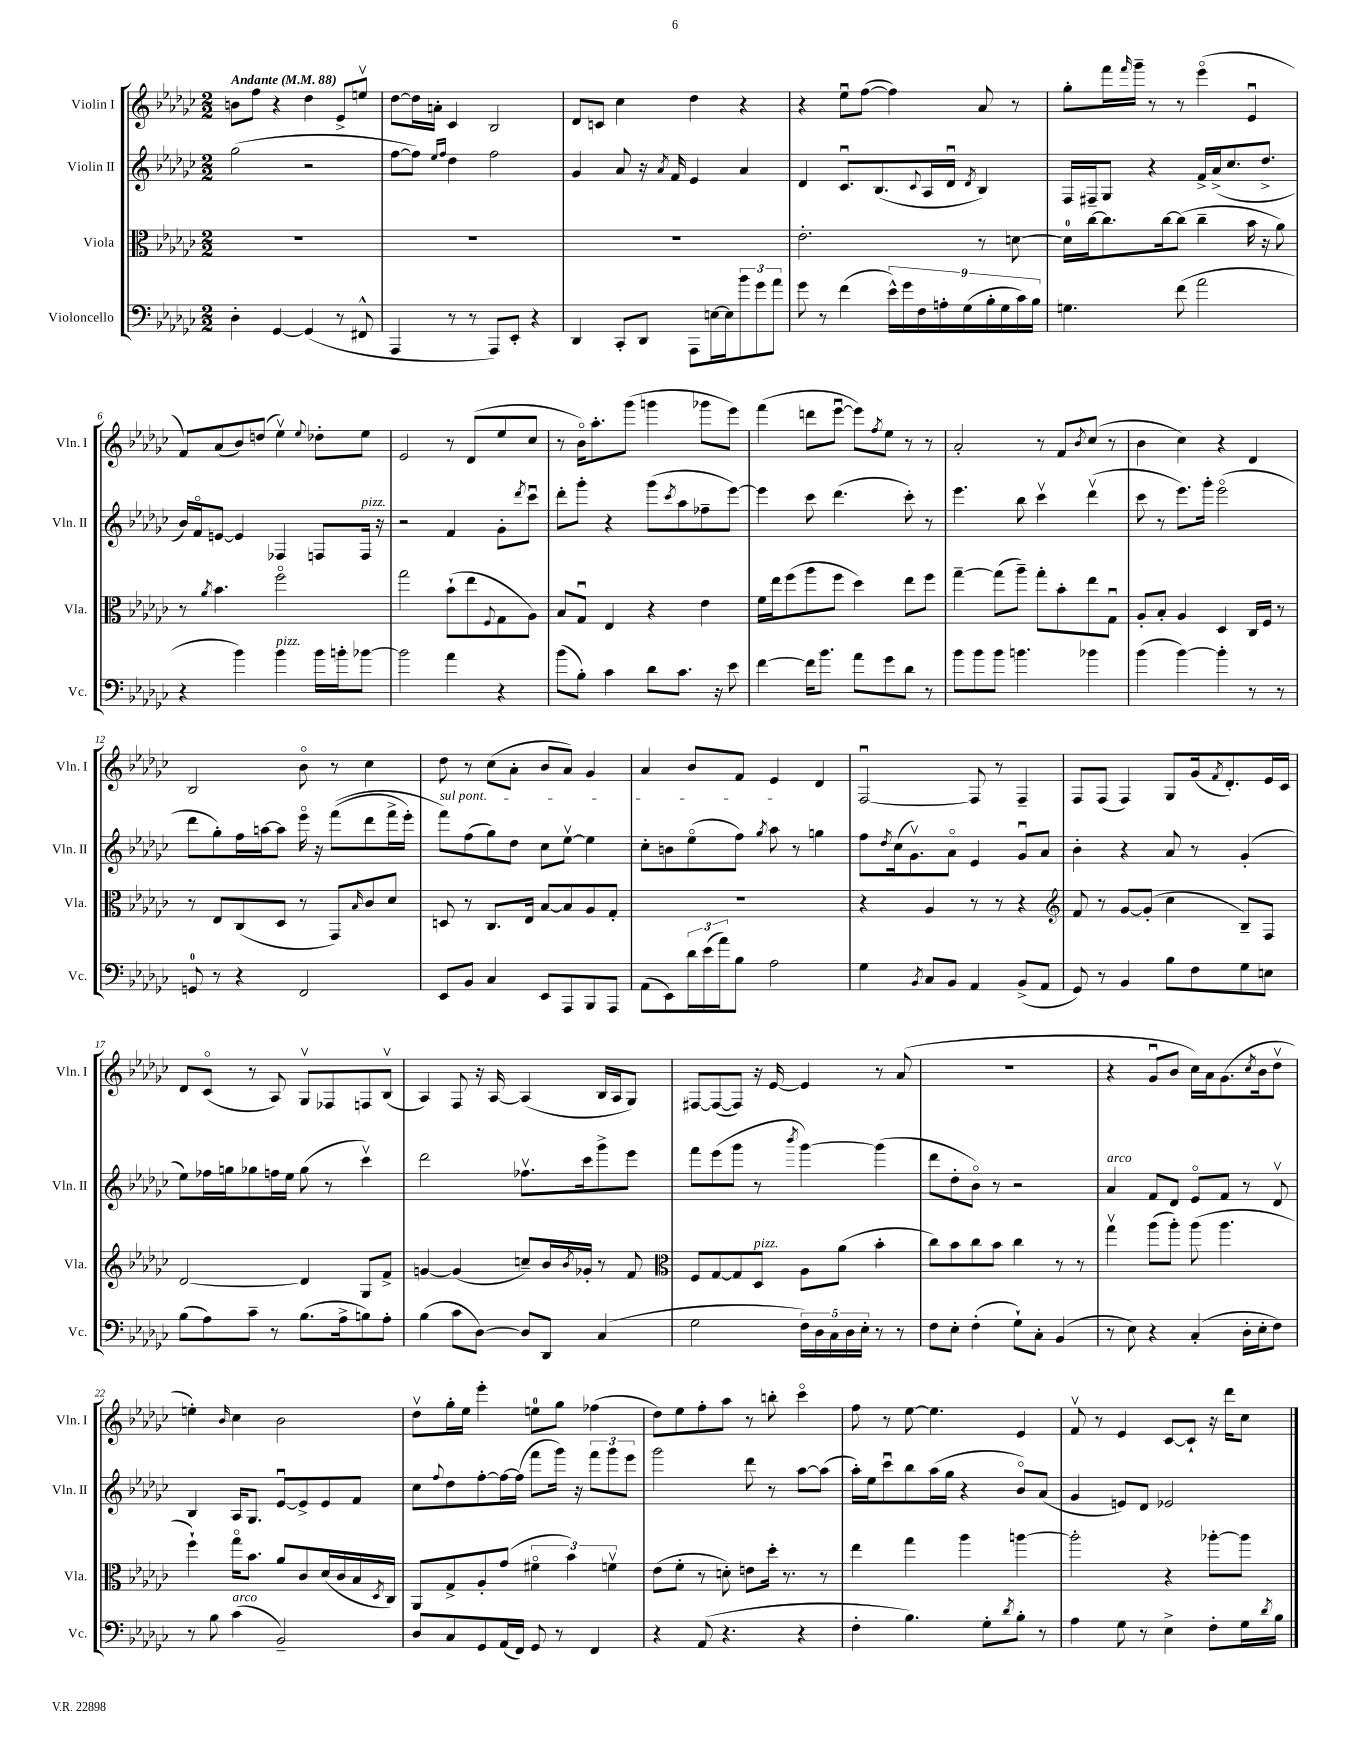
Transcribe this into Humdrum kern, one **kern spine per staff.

**kern	**kern	**kern	**kern
*staff4	*staff3	*staff2	*staff1
*clefF4	*clefC3	*clefG2	*clefG2
*k[b-e-a-d-g-c-]	*k[b-e-a-d-g-c-]	*k[b-e-a-d-g-c-]	*k[b-e-a-d-g-c-]
*M2/2	*M2/2	*M2/2	*M2/2
*MM88	*MM88	*MM88	*MM88
4D-'\	1r	(2gg-\	8b\L
.	.	.	8ff\J
[4GG-/	.	.	4r
(4GG-/]	.	2r	4dd-\
8r	.	.	8e-^/L
8FF#^^/	.	.	8eev/J
=	=	=	=
4AAA-/	1r	[8ff\L	[8dd-\L
.	.	8ff\]J)	16dd-\]L
.	.	.	16a'\JJ
.	.	16qqee-/LL	.
.	.	16qqff/JJ	.
8r	.	4dd-\	4c-/
8r	.	.	.
8AAA-/L)	.	2ff\	2B-/
8EE-'/J	.	.	.
4r	.	.	.
=	=	=	=
4DD-/	1r	4g-/	8d-/L
.	.	.	8c/J
8CC-'/L	.	8a-/	4cc-\
8DD-/J	.	16r	.
.	.	8qa-/	.
.	.	16f/	.
8AAA-\L	.	4e-/	4dd-\
[16E\L	.	.	.
16E\]J	.	.	.
12b-\	.	4a-/	4r
12g-\	.	.	.
12a-\J	.	.	.
=	=	=	=
8g-\	2.e-'\	4d-/	4r
8r	.	.	.
(4f\	.	8.c-u/L	8ee-u\L
.	.	.	([8ff\J
.	.	(8.B-/	.
18e-^^\LL)	.	.	4ff\])
18g-\	.	.	.
18F\	.	.	.
.	.	8qqc-/	.
.	.	16A-/L	.
18A'\	.	.	.
.	.	16d-u/JJ	.
(18G-\	.	.	.
.	.	8qd-/	.
.	8r	4B-/)	8a-/
18B-'\	.	.	.
18G-\	.	.	.
.	[8d\	.	8r
18c-\)	.	.	.
18B-\JJ	.	.	.
=	=	=	=
4.G\	16d\]LL	16F/LL	8gg-'\L
.	[16cc-\J	16F#~/J	.
.	8.cc-\]	8G-/J	16fff\L
.	.	.	16qqfff/
.	.	.	16ggg-~\JJ
.	.	4r	8r
.	[16cc-\k	.	.
(8f\	(8cc-\]J	.	8r
2a-\	4cc-~\	16f^/LL	(4eee-o\
.	.	(16a-^/J	.
.	.	8.cc-/	.
.	16b-\	.	4e-u/
.	16r	8.dd-^/J	.
.	8a-\)	.	.
=	=	=	=
4r	8r	16b-/LL)	8f/L)
.	.	16fo/J	.
.	8qa-/	.	.
.	4.b-\	[8e/J	(8a-/
4b-\)	.	4e/]	8b-/)
.	.	.	(8dd/J
4b-\	2ffo\	4F-/	4ee-v\)
.	.	.	8qqee-/
16b-\LL	.	8F/L	8dd-'\L
16b'\J	.	.	.
[8b-\J	.	16F/Jk	8ee-\J
.	.	16r	.
=	=	=	=
2b-\]	2gg-\	2r	2e-/
4a-\	(8b-`\L	4f/	8r
.	8ee-\	.	(8d-/L
.	8qqF/	.	.
4r	8G-\	8g-'\L	8ee-/
.	.	8qddd-/	.
.	8A-\J)	8ccc-u\J	8cc-/J
=	=	=	=
(8b-\L	8B-/L	8ddd-'\L	8r
8B-'\J)	8G-u/J	8ggg-'\J	16b-o\LK)
.	.	.	8.aa-'\
4c-\	4E-/	4r	.
.	.	.	(8ggg-\J
8d-\L	4r	(8ggg-\L	4ggg\
.	.	8qccc-/	.
8.c-\J	.	8aa-\	.
.	4e-\	8ff-~\	8ggg-\L
16r	.	.	.
8e-\	.	[8eee-\J)	8eee-\J)
=	=	=	=
[4f\	16f\LL	4eee-\]	(4fff\
.	16ee-\J	.	.
.	(8ff\	.	.
16f\]LK	8aa-\	8ccc-\	8ddd\L
8.b-\J	.	.	.
.	8ff\J	(4.ddd-\	[8eee-u\J
8a-\L	4dd-\)	.	8eee-\]L)
.	.	.	8qff/
8g-\	.	.	8ee-\J
8d-\J	8ee-\L	8ccc-'\)	8r
8r	8ff\J	8r	8r
=	=	=	=
8b-\L	[4gg-~\	4.eee-\	2a-'/
8b-\	.	.	.
8b-\J	(8gg-\]L	.	.
4.b\	8aa-~\J)	8bb-\	.
.	8gg-'\L	4ccc-v\	8r
.	8b-'\	.	8f/L
.	.	.	8qb-/
4b-\	8ee-\	(4ddd-v\	(8cc-/J
.	8G-u\J	.	8r
=	=	=	=
(4b-\	8A-'/L	8ccc-\	4b-\
.	8B-'/J	8r	.
[4b-\)	4A-/	8.eee-\L)	4cc-\)
.	.	16ggg-'\Jk	.
4b-'\]	4D-/	(2eee-o\	4r
8r	16C-/LL	.	4d-/
.	16F/JJ	.	.
8r	8r	.	.
=	=	=	=
8GG/	8r	8ddd-\L	2B-/
8r	8E-/L	8gg-'\)	.
4r	(8C-/	16ff\L	.
.	.	[16aa\J	.
.	8D-/J	8aa\]J	.
2FF/	8r	16eee-o\	8b-o\
.	.	16r	.
.	8GG-/L)	&((8fff\L	8r
.	16qqB-/	.	.
.	8c-/	8ddd-\	4cc-\
.	8d-/J	16fff^\L	.
.	.	16eee-'\JJ)	.
=	=	=	=
8EE-/L	8D/	8fff\L&)	8dd-\
8BB-/J	8r	(8ff\	8r
4C-/	8.C-/L	8gg-\)	(8cc-\L
.	.	8dd-\J	8a-'\J
.	16E-/Jk	.	.
8EE-/L	[8B-/L	8cc-\L	8b-/L
8AAA-/	8B-/]	[8ee-v\J	8a-/J)
8BBB-/	8A-/	4ee-\]	4g-/
8AAA-/J	8G-'/J	.	.
=	=	=	=
(8AA-\L	1r	8cc-'\L	4a-/
8EE-\)	.	8b\	.
24d-\L	.	(8ee-o\	8b-/L
(24e-\	.	.	.
24a-\J)	.	.	.
8B-\J	.	8ff\J)	8f/J
.	.	8qgg-/	.
2A-\	.	8aa-\	4e-/
.	.	8r	.
.	.	4gg\	4d-/
=	=	=	=
4G-\	4r	8ff\L	[2Fu/
.	.	8qdd-/	.
.	.	(16cc-\k	.
.	.	8.g-v\)	.
8qBB-/	.	.	.
8C-/L	4A-/	.	.
8BB-/J	.	8a-o\J	.
4AA-/	8r	4e-/	8F/]
.	8r	.	8r
(8BB-^/L	4r	8g-u/L	4F~/
8AA-/J	.	8a-/J	.
=	=	=	=
*	*clefG2	*	*
8GG-/)	8f/	4b-'\	8F/L
8r	8r	.	(8F/J
4BB-/	[8g-/L	4r	4F/)
.	(8g-'/]J	.	.
8B-\L	4cc-\	8a-/	8G-/L
8F\	.	8r	(16g-/k
.	.	.	8qf/
.	.	.	8.d-'/)
8G-\	8B-~/L)	(4g-'/	.
8E\J	8F/J	.	16e-/L
.	.	.	16c-/JJ
=	=	=	=
(8B-\L	[2d-/	8ee-\L)	8d-/L
8A-\)	.	16ff-\L	(8c-o/J
.	.	16gg\J	.
8c-~\J	.	8gg-\	8r
8r	.	16ff\L	8A-/)
.	.	16ee-\JJ	.
(8.B-\L	4d-/]	(8gg-\	8G-v/L
.	.	8r	8F-/
16A-^\k	.	.	.
8B\)	8G-/L	4ccc-v\)	8F/
8A-'\J	8f^/J	.	(8B-v/J
=	=	=	=
(4B-\	[4g/	2ddd-\	4A-/)
8c-\L	(4g/]	.	8F/
[8D-\J)	.	.	16r
.	.	.	[16A-/
8D-/]L	8cc~/L)	8.ff-v\L	(4A-/]
8DD-/J	16b-/L	.	.
.	8qb-/	.	.
.	16g-'/JJ	16ccc-\k	.
(4C-/	8r	8ggg-^\	16B-/LL
.	.	.	16A-/J
.	8f/	8eee-\J	8G-/J)
=	=	=	=
*	*clefC3	*	*
2G-\	8F/L	8fff\L	[8F#/L
.	[8G-/	(8eee-\	(8F#/_
.	8G-/]	8ggg-\J	8F#/]J)
.	8D-/J	8r	16r
.	.	.	[16e-/
.	.	8qbbb-/	.
20F\LL)	8A-\L	[4ggg-\)	4e-/]
20D-\	.	.	.
20C-\	.	.	.
.	(8a-\J	.	.
20D-\	.	.	.
20E-'\JJ	.	.	.
8r	4b-'\	(4ggg-\]	8r
8r	.	.	(8a-/
=	=	=	=
8F\L	8cc-\L)	8ddd-\L	1r
8E-'\J	8b-\	8dd-'\	.
(4F'\	8cc-\	8b-o\J)	.
.	8b-\J	8r	.
8G-`\L)	4cc-\	2r	.
8C-'\J	.	.	.
(4BB-/	8r	.	.
.	8r	.	.
=	=	=	=
8r	4gg-v\	4a-/	4r
8E-\)	.	.	.
4r	(8aa-\L	8f/L	8g-u/L
.	8aa-'\J)	8d-/J	8b-/J
(4C-'/	(8aa-\	8e-o/L	16cc-\LL)
.	.	.	16a-\J
.	4.aa-\	8f/J	(8.g-\
16D-'\LL	.	8r	.
.	.	.	8qcc-/
16E-'\J	.	.	16b-\k
8F\J)	.	8d-v/	8dd-v\J
=	=	=	=
8r	4ff`\)	4B-/	4ee'\)
8B-\	.	.	.
.	.	.	16qqb-/
(4c-\	16gg-o\LK	16A-/LK	4cc-\
.	8.b-\J	8.G-/J	.
2BB-~/)	8a-/L	[8e-u/L	2b-\
.	8c-/	8e-^/]	.
.	(16d-/L	8e-/	.
.	16c-/	.	.
.	16B-/	8f/J	.
.	8qD-/	.	.
.	16C-/JJ)	.	.
=	=	=	=
8D-/L	8AA-/L	8cc-\L	8dd-v\L
.	.	8qqff/	.
8C-/	8G-^/	8dd-\	16gg-'\L
.	.	.	16ee-\JJ
8GG-/	8A-'/	[8ff'\	4eee-'\
(16AA-/L	(8g-/J	16ff\_L	.
16FF/JJ)	.	(16ff\]JJ	.
8GG-/	6f#o\	8fff\L	8ee\L
8r	.	16ggg-\Jk)	8gg-\J
.	6b-\)	.	.
.	.	16r	.
4FF/	.	12fff\L	(4ff-\
.	6fv\	12ggg-\	.
.	.	12eee-\J	.
=	=	=	=
4r	(8e-\L	2ggg-\	8dd-\L)
.	8f'\J	.	8ee-\
(8AA-/	8r	.	8ff'\
4.r	8d'\)	.	8aa-\J
.	8e\L	8ddd-\	8r
.	16dd-'\Jk	8r	8bb'\
.	8.r	.	.
4r	.	[8aa-\L	4ccc-o\
.	8r	(8aa-\]J	.
=	=	=	=
4F'\	4ee-\	16aa-'\LL)	8ff\
.	.	16ee-\J	.
.	.	8ccc-u\	8r
4.B-\)	4gg-\	8bb-\	[8ee-\
.	.	(16aa-\L	4.ee-\]
.	.	16gg-\JJ	.
.	4aa-\	4r	.
8G-'\L	.	.	.
8qd-/	.	.	.
8B-'\J	[4aa\	8b-o/L)	4e-/
8r	.	(8a-/J	.
=	=	=	=
4A-\	2aa'\]	4g-/	8fv/
.	.	.	8r
8G-\	.	8e/L)	4e-/
8r	.	8d-/J	.
4E-^\	4r	2e-/	[8c-/L
.	.	.	8c-`/]J
8F'\L	[8aa-'\L	.	16r
.	.	.	16ddd-\LK
16G-\L	8aa-\]J	.	8cc-\J
8qd-/	.	.	.
16B-\JJ	.	.	.
==	==	==	==
*-	*-	*-	*-
